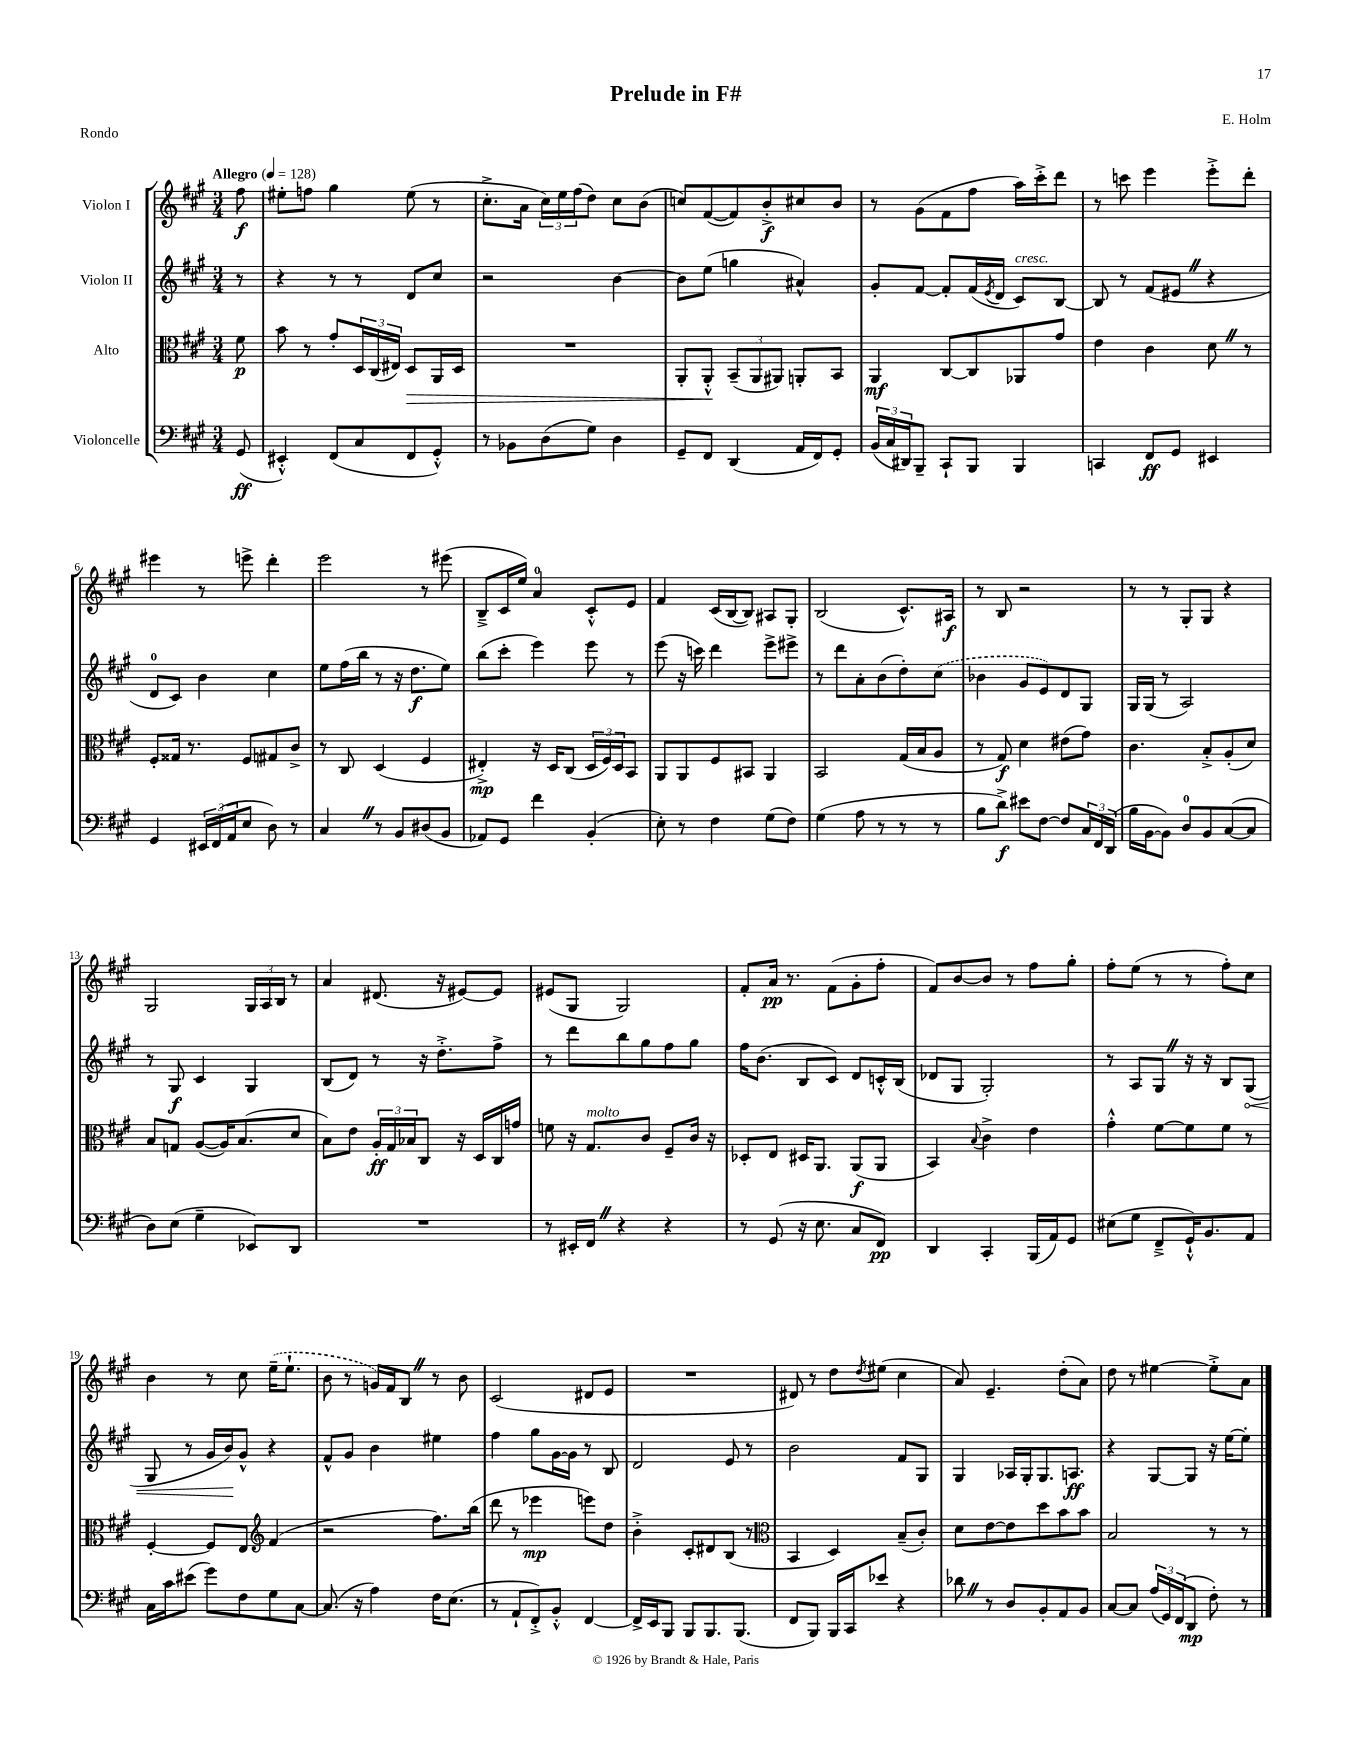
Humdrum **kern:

**kern	**dynam	**kern	**dynam	**kern	**dynam	**kern	**dynam
*part4	*part4	*part3	*part3	*part2	*part2	*part1	*part1
*staff4	*staff4	*staff3	*staff3	*staff2	*staff2	*staff1	*staff1
*I"Violoncelle	*	*I"Alto	*	*I"Violon II	*	*I"Violon I	*
*clefF4	*	*clefC3	*	*clefG2	*	*clefG2	*
*k[f#c#g#]	*	*k[f#c#g#]	*	*k[f#c#g#]	*	*k[f#c#g#]	*
*M3/4	*	*M3/4	*	*M3/4	*	*M3/4	*
*MM128	*	*MM128	*	*MM128	*	*MM128	*
=	=	=	=	=	=	=	=
!	!	!	!	!	!	!LO:TX:a:B:t=Allegro	!
(8GG#/	ff	8f#\	p	8r	.	8ff#\	f
=1	=1	=1	=1	=1	=1	=1	=1
4EE#X'^^/)	.	8b\	.	4r	.	8ee#X'\L	.
.	.	8r	.	.	.	8ffn\J	.
(8FF#/L	.	8g#'/L	.	8r	.	4gg#\	.
8C#/	.	24D/L	.	8r	.	.	.
.	.	(24C#/	.	.	.	.	.
.	.	24E#X/JJ)	.	.	.	.	.
!	!	!	!LO:HP:b	!	!	!	!
8FF#/	.	8D/L	>	8d/L	.	(8ee#\	.
8GG#'^^/J)	.	16AA/L	.	8cc#/J	.	8r	.
.	.	16D/JJ	.	.	.	.	.
=2	=2	=2	=2	=2	=2	=2	=2
8r	.	2.r	.	2r	.	8.cc#'^\L	.
8BB-X\L	.	.	.	.	.	.	.
.	.	.	.	.	.	16a\Jk	.
(8D\	.	.	.	.	.	24cc#\LL)	.
.	.	.	.	.	.	24ee\	.
.	.	.	.	.	.	(24ff#\J	.
8G#\J)	.	.	.	.	.	8dd\J)	.
4D\	.	.	.	[4b\	.	8cc#\L	.
.	.	.	.	.	.	(8b\J	.
=3	=3	=3	=3	=3	=3	=3	=3
8GG#~/L	.	8AA'/L	.	8b\L]	.	8ccn/L)	.
8FF#/J	.	8AA'^^/J	.	(8ee\J	.	([8f#/	.
(4DD/	.	(12BB~/L	]	4ggn\	.	8f#/])	.
.	.	12AA/	.	.	.	.	.
.	.	.	.	.	.	8b'^/	f
.	.	12AA#X/J)	.	.	.	.	.
16AA/LL	.	8AAn'/L	.	4a#X^^/)	.	8cc#X/	.
16FF#/J)	.	.	.	.	.	.	.
8GG#'/J	.	8BB/J	.	.	.	8b/J	.
=4	=4	=4	=4	=4	=4	=4	=4
(24BB/LL	.	4AA/	mf	8g#'/L	.	8r	.
24C#/	.	.	.	.	.	.	.
24DD#X/J)	.	.	.	.	.	.	.
8BBB~/J	.	.	.	[8f#/J	.	(8g#\L	.
8CC#`/L	.	[8C#/L	.	8f#'/L]	.	8f#\	.
8BBB/J	.	8C#/]	.	(16f#/L	.	8ff#\J	.
.	.	.	.	8qe/	.	.	.
.	.	.	.	16d/JJ	.	.	.
!	!	!	!	!LO:TX:a:i:t=cresc.	!	!	!
4BBB/	.	8AA-X/	.	8c#/L)	.	16aa\LL)	.
.	.	.	.	.	.	16ccc#'^\J	.
.	.	8g#/J	.	[8B/J	.	8ddd\J	.
=5	=5	=5	=5	=5	=5	=5	=5
4CCn/	.	4e\	.	8B/]	.	8r	.
.	.	.	.	8r	.	8cccn\	.
8FF#/L	ff	4c#\	.	(8f#/L	.	4eee\	.
8GG#/J	.	.	.	8e#XZ/J	.	.	.
4EE#X/	.	8dZ\	.	4r	.	8eee'^\L	.
.	.	8r	.	.	.	8ddd'\J	.
!!LO:LB:g=z
=6	=6	=6	=6	=6	=6	=6	=6
4GG#/	.	8F#'/L	.	8d/L	.	4eee#X\	.
.	.	16G##X/Jk	.	8c#/J)	.	.	.
.	.	8.r	.	.	.	.	.
24EE#X/LL	.	.	.	4b\	.	8r	.
(24FF#/	.	.	.	.	.	.	.
24AA/J	.	.	.	.	.	.	.
8E/J	.	8F#/L	.	.	.	8eeen^\	.
8D\)	.	8G#X/	.	4cc#\	.	4ddd'\	.
8r	.	8c#^/J	.	.	.	.	.
=7	=7	=7	=7	=7	=7	=7	=7
4C#Z/	.	8r	.	8ee\L	.	2eee\	.
.	.	8C#/	.	(16ff#\L	.	.	.
.	.	.	.	16bb\JJ	.	.	.
8r	.	(4D/	.	8r	.	.	.
8BB/L	.	.	.	16r	.	.	.
.	.	.	.	8.dd\L	f	.	.
(8D#X/	.	4F#/	.	.	.	8r	.
8BB/J	.	.	.	8ee\J)	.	(8eee#X\	.
=8	=8	=8	=8	=8	=8	=8	=8
8AA-X/L)	.	4E#X'^/)	mp	(8bb\L	.	8B~^/L	.
8GG#/J	.	.	.	8ccc#'\J	.	16c#/L	.
.	.	.	.	.	.	16ee/JJ)	.
4f#\	.	16r	.	4eee\)	.	4a/	.
.	.	16D/KL	.	.	.	.	.
.	.	(8C#/J	.	.	.	.	.
(4BB'/	.	24D/LL	.	8eee\	.	8c#'^^/L	.
.	.	24F#/)	.	.	.	.	.
.	.	24D/J	.	.	.	.	.
.	.	8BB/J	.	8r	.	8e/J	.
=9	=9	=9	=9	=9	=9	=9	=9
8E'\)	.	8AA/L	.	(8eee\	.	4f#/	.
8r	.	8AA/	.	16r	.	.	.
.	.	.	.	16cccn\)	.	.	.
4F#\	.	8F#/	.	4ddd\	.	(16c#/LL	.
.	.	.	.	.	.	[16B/J	.
.	.	8BB#X/J	.	.	.	8B/J])	.
(8G#\L	.	4AA/	.	8eee^\L	.	8A#X/L	.
8F#\J)	.	.	.	8eee#X^\J	.	8G#'/J	.
=10	=10	=10	=10	=10	=10	=10	=10
(4G#\	.	2BB/	.	8r	.	(2B/	.
.	.	.	.	8ddd\L	.	.	.
8A\	.	.	.	8a'\	.	.	.
8r	.	.	.	(8b\	.	.	.
8r	.	(16G#/LL	.	8dd'\)	.	8.c#^^/L)	.
.	.	16B/J	.	.	.	.	.
8r	.	8A/J	.	(8cc#\J	.	.	.
.	.	.	.	.	.	16A#X/Jk	f
=11	=11	=11	=11	=11	=11	=11	=11
8B\L	.	8r	.	4b-X\	.	8r	.
8d^\J)	f	8G#/)	f	.	.	8B/	.
8e#X\L	.	4d\	.	8g#/L	.	2r	.
[8F#\J	.	.	.	8e/)	.	.	.
8F#/L]	.	(8e#X\L	.	8d/	.	.	.
24C#/L	.	8g#\J)	.	8G#/J	.	.	.
24FF#/	.	.	.	.	.	.	.
(24DD/JJ	.	.	.	.	.	.	.
=12	=12	=12	=12	=12	=12	=12	=12
16B\LL	.	4.c#\	.	16G#/LL	.	8r	.
[16BB\J	.	.	.	(16G#/JJ	.	.	.
8BB\J])	.	.	.	8r	.	8r	.
8D/L	.	.	.	2A/)	.	8G#'/L	.
8BB/	.	8B'^/L	.	.	.	8G#/J	.
([8C#/	.	(8A'/	.	.	.	4r	.
8C#/J]	.	8d/J)	.	.	.	.	.
!!LO:LB:g=z
=13	=13	=13	=13	=13	=13	=13	=13
8D\L)	.	8B/L	.	8r	.	2G#/	.
(8E\J	.	8Gn/J	.	8G#/	f	.	.
4G#~\	.	([8A/L	.	4c#/	.	.	.
.	.	16A/K])	.	.	.	.	.
.	.	(8.B/	.	.	.	.	.
8EE-X/L)	.	.	.	4G#/	.	24G#/LL	.
.	.	.	.	.	.	24A/	.
.	.	.	.	.	.	24B/JJ	.
8DD/J	.	8d/J	.	.	.	8r	.
=14	=14	=14	=14	=14	=14	=14	=14
2.r	.	8B\L)	.	(8B/L	.	4a/	.
.	.	8e\J	.	8d/J)	.	.	.
.	.	24A'/LL	ff	8r	.	(8.d#X/	.
.	.	24G#/	.	.	.	.	.
.	.	24B-X/J	.	.	.	.	.
.	.	8C#/J	.	16r	.	.	.
.	.	.	.	8.dd'^\L	.	16r	.
.	.	16r	.	.	.	[8e#X/L)	.
.	.	16D/LL	.	.	.	.	.
.	.	16C#/	.	8ff#^\J	.	8e#/J]	.
.	.	16gn/JJ	.	.	.	.	.
=15	=15	=15	=15	=15	=15	=15	=15
8r	.	8fn\	.	8r	.	(8e#X/L	.
16EE#X'/LL	.	16r	.	8ddd\L	.	8G#/J	.
!	!	!LO:TX:a:i:t=molto	!	!	!	!	!
16FF#Z/JJ	.	8.G#/L	.	.	.	.	.
4r	.	.	.	8bb\	.	2G#/)	.
.	.	8c#/J	.	8gg#\	.	.	.
4r	.	8F#~/L	.	8ff#\	.	.	.
.	.	16c#/Jk	.	8gg#\J	.	.	.
.	.	16r	.	.	.	.	.
=16	=16	=16	=16	=16	=16	=16	=16
8r	.	8D-X'/L	.	16ff#\KL	.	8f#'/L	.
.	.	.	.	(8.b\J	.	.	.
(8GG#/	.	8E/J	.	.	.	16a/Jk	pp
.	.	.	.	.	.	8.r	.
16r	.	16D#X/KL	.	8B/L	.	.	.
8.E\	.	8.AA/J	.	.	.	.	.
.	.	.	.	8c#/J)	.	(8f#\L	.
8C#/L	.	(8AA/L	f	8d/L	.	8g#'\	.
8FF#/J)	pp	8AA/J	.	16cn'^^/L	.	8ff#'\J	.
.	.	.	.	(16B/JJ	.	.	.
=17	=17	=17	=17	=17	=17	=17	=17
4DD/	.	4BB/)	.	8d-X/L	.	8f#/L)	.
.	.	.	.	8G#/J	.	[8b/	.
.	.	8qqB/	.	.	.	.	.
4CC#'/	.	4c#^\	.	2G#'/)	.	8b/J]	.
.	.	.	.	.	.	8r	.
(16BBB/LL	.	4e\	.	.	.	8ff#\L	.
16AA/J)	.	.	.	.	.	.	.
8GG#/J	.	.	.	.	.	8gg#'\J	.
=18	=18	=18	=18	=18	=18	=18	=18
(8E#X\L	.	4g#'^^\	.	8r	.	8ff#'\L	.
8G#\J	.	.	.	8A/L	.	(8ee\J	.
8FF#~^/L	.	[8f#\L	.	8G#Z/J	.	8r	.
16GG#`^^/K)	.	8f#\]	.	16r	.	8r	.
8.BB/	.	.	.	16r	.	.	.
.	.	8f#\J	.	8B/L	.	8ff#'\L)	.
!	!	!	!	!	!LO:HP:b	!	!
8AA/J	.	8r	.	(8G#/J	<	8cc#\J	.
!!LO:LB:g=z
=19	=19	=19	=19	=19	=19	=19	=19
16C#\LL	.	[4F#'/	.	8G#/	.	4b\	.
16c#\J	.	.	.	.	.	.	.
(8e#X\J	.	.	.	8r	.	.	.
8g#\L)	.	8F#/L]	.	16g#/LL	.	8r	.
.	.	.	.	16b/J)	.	.	.
8F#\	.	8E/J	.	8g#^^/J	[	8cc#\	.
*	*	*clefG2	*	*	*	*	*
8G#\	.	(4f#/	.	4r	.	(16ee~\KL	.
.	.	.	.	.	.	8.ee`\J	.
[8C#\J	.	.	.	.	.	.	.
=20	=20	=20	=20	=20	=20	=20	=20
(8.C#/]	.	2r	.	8f#^^/L	.	8b\	.
.	.	.	.	8g#/J	.	8r	.
16r	.	.	.	.	.	.	.
4A\)	.	.	.	4b\	.	16gn/LL)	.
.	.	.	.	.	.	16f#/J	.
.	.	.	.	.	.	8BZ/J	.
16F#\KL	.	8.ff#\L)	.	4ee#X\	.	8r	.
(8.E\J	.	.	.	.	.	.	.
.	.	.	.	.	.	8b\	.
.	.	(16bb\Jk	.	.	.	.	.
=21	=21	=21	=21	=21	=21	=21	=21
8r	.	8ddd\	.	4ff#\	.	(2c#/	.
8AA`/L	.	8r	.	.	.	.	.
8FF#'^/)	.	4eee-X\	mp	8gg#\L	.	.	.
8BB'^^/J	.	.	.	[16g#\L	.	.	.
.	.	.	.	16g#\JJ]	.	.	.
[4FF#/	.	8eeen\L)	.	8r	.	8d#X/L	.
.	.	8dd\J	.	8B/	.	8e/J	.
=22	=22	=22	=22	=22	=22	=22	=22
16FF#^/LL]	.	4b'^\	.	2d/	.	2.r	.
16EE/J	.	.	.	.	.	.	.
8BBB/J	.	.	.	.	.	.	.
8BBB/L	.	8c#'/L	.	.	.	.	.
8.BBB/	.	8d#X/	.	.	.	.	.
.	.	(8B/J	.	8e/	.	.	.
(8.BBB/J	.	.	.	.	.	.	.
.	.	8r	.	8r	.	.	.
=23	=23	=23	=23	=23	=23	=23	=23
*	*	*clefC3	*	*	*	*	*
8FF#/L	.	4BB/	.	2b\	.	8d#X/)	.
8BBB/J)	.	.	.	.	.	8r	.
16BBB/LL	.	4D/)	.	.	.	8dd\L	.
16CC#/J	.	.	.	.	.	.	.
.	.	.	.	.	.	8qdd/	.
8e-X/J	.	.	.	.	.	(8ee#X\J	.
4r	.	(8B~/L	.	8f#/L	.	4cc#\	.
.	.	8c#'/J)	.	8G#/J	.	.	.
=24	=24	=24	=24	=24	=24	=24	=24
8d-XZ\	.	8d\L	.	4G#/	.	8a/)	.
8r	.	[8e\	.	.	.	4.e~/	.
8D/L	.	8e\]	.	16A-X/LL	.	.	.
.	.	.	.	16G#'/J	.	.	.
8BB'/	.	8dd\	.	8.G#/	.	.	.
8AA/	.	8b\	.	.	.	(8dd'\L	.
.	.	.	.	8.An/J	ff	.	.
8BB/J	.	8b\J	.	.	.	8a\J)	.
=25	=25	=25	=25	=25	=25	=25	=25
[8C#/L	.	2B/	.	4r	.	8dd\	.
8C#/J]	.	.	.	.	.	8r	.
(24A/LL	.	.	.	[8G#/L	.	[4ee#X\	.
24GG#/)	.	.	.	.	.	.	.
(24FF#/J	.	.	.	.	.	.	.
8DD/J	mp	.	.	8G#/J]	.	.	.
8F#'\)	.	8r	.	16r	.	8ee#'^\L]	.
.	.	.	.	[16ee\KL	.	.	.
8r	.	8r	.	8ee'\J]	.	8a\J	.
==	==	==	==	==	==	==	==
*-	*-	*-	*-	*-	*-	*-	*-
